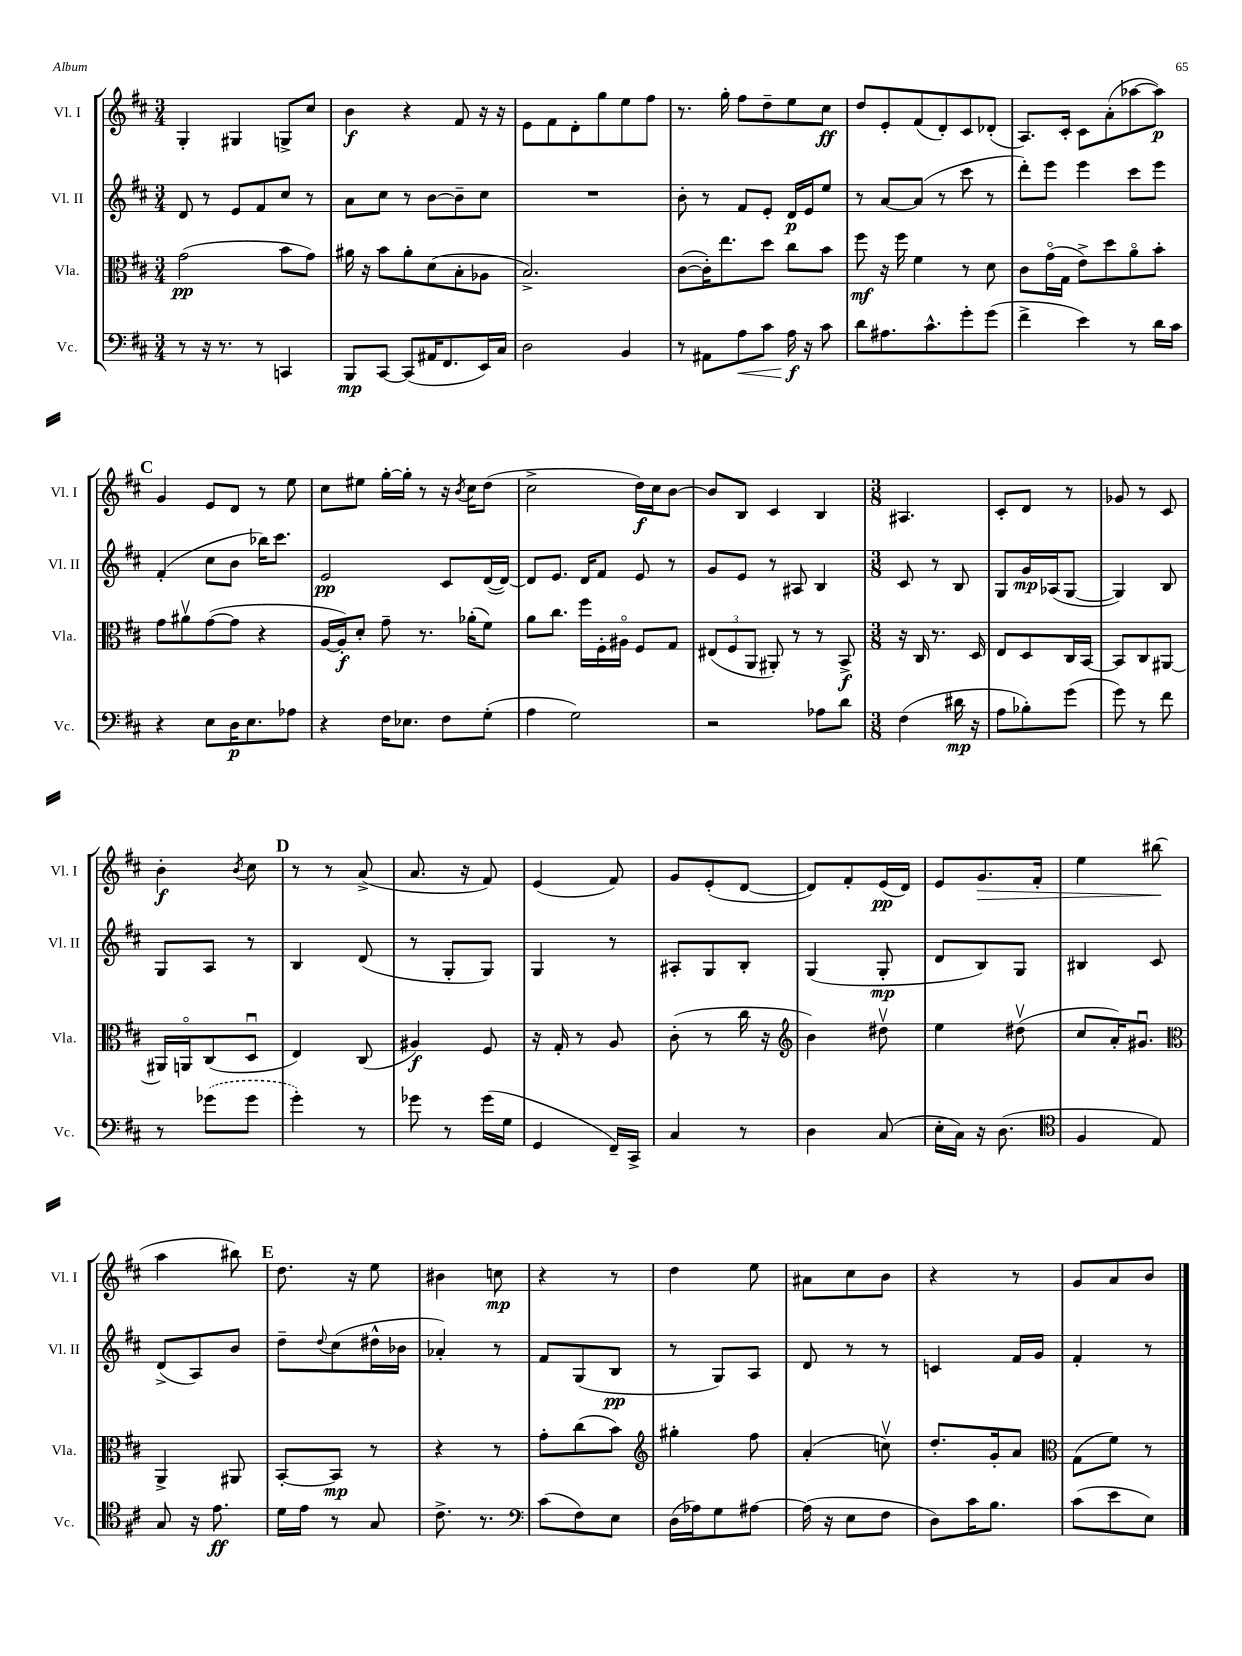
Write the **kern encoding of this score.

**kern	**dynam	**kern	**dynam	**kern	**dynam	**kern	**dynam
*part4	*part4	*part3	*part3	*part2	*part2	*part1	*part1
*staff4	*staff4	*staff3	*staff3	*staff2	*staff2	*staff1	*staff1
*I"Vc.	*	*I"Vla.	*	*I"Vl. II	*	*I"Vl. I	*
*I'Vc.	*	*I'Vla.	*	*I'Vl. II	*	*I'Vl. I	*
*clefF4	*	*clefC3	*	*clefG2	*	*clefG2	*
*k[f#c#]	*	*k[f#c#]	*	*k[f#c#]	*	*k[f#c#]	*
*M3/4	*	*M3/4	*	*M3/4	*	*M3/4	*
=15	=15	=15	=15	=15	=15	=15	=15
8r	.	(2g\	pp	8d/	.	4G'/	.
16r	.	.	.	8r	.	.	.
8.r	.	.	.	.	.	.	.
.	.	.	.	8e/L	.	4G#X/	.
8r	.	.	.	8f#/	.	.	.
4CCn/	.	8b\L	.	8cc#/J	.	8Gn^/L	.
.	.	8g\J)	.	8r	.	8cc#/J	.
=16	=16	=16	=16	=16	=16	=16	=16
8BBB/L	mp	16a#X\	.	8a\L	.	4b\	f
.	.	16r	.	.	.	.	.
[8CC#/J	.	8b\L	.	8cc#\J	.	.	.
(8CC#/L]	.	8a#'\	.	8r	.	4r	.
16AA#X/K	.	(8d\	.	[8b\L	.	.	.
8.FF#/	.	.	.	.	.	.	.
.	.	8B'\	.	8b~\]	.	8f#/	.
16EE/L)	.	8A-X\J	.	8cc#\J	.	16r	.
16C#/JJ	.	.	.	.	.	16r	.
=17	=17	=17	=17	=17	=17	=17	=17
2D\	.	2.B^/)	.	2.r	.	8e\L	.
.	.	.	.	.	.	8f#\	.
.	.	.	.	.	.	8d'\	.
.	.	.	.	.	.	8gg\	.
4BB/	.	.	.	.	.	8ee\	.
.	.	.	.	.	.	8ff#\J	.
=18	=18	=18	=18	=18	=18	=18	=18
8r	.	([8c#\L	.	8b'\	.	8.r	.
8AA#X\L	.	16c#'\K])	.	8r	.	.	.
.	.	8.ee\	.	.	.	16gg'\	.
!	!LO:HP:b	!	!	!	!	!	!
8A\	<	.	.	8f#/L	.	8ff#\L	.
8c#\J	.	8dd\J	.	8e'/J	.	8dd~\	.
16A\	f	8cc#\L	.	16d/LL	p	8ee\	.
16r	[	.	.	16e/J	.	.	.
8c#\	.	8b\J	.	8ee/J	.	8cc#\J	ff
=19	=19	=19	=19	=19	=19	=19	=19
8d\L	.	8ff#\	mf	8r	.	8dd/L	.
8.A#X\	.	16r	.	[8a/L	.	8e'/	.
.	.	16ff#\	.	.	.	.	.
.	.	4f#\	.	(8a/J]	.	(8f#/	.
8.c#^^\	.	.	.	.	.	.	.
.	.	.	.	8r	.	8d'/)	.
8g'\	.	8r	.	8ccc#\	.	8c#/	.
(8g\J	.	8d\	.	8r	.	(8d-X'/J	.
=20	=20	=20	=20	=20	=20	=20	=20
4f#^\	.	8c#\L	.	8ddd'\L)	.	8.A/L)	.
.	.	(16g\L	.	8eee\J	.	.	.
.	.	16G\JJ	.	.	.	16c#'/Jk	.
4e\)	.	8e^\L)	.	4eee\	.	8c#\L	.
.	.	8dd\	.	.	.	(8a'\	.
8r	.	8a\	.	8ccc#\L	.	[8aa-X\	.
16d\LL	.	8b'\J	.	8eee\J	.	8aa-\J])	p
16c#\JJ	.	.	.	.	.	.	.
!!LO:LB:g=z
!!LO:REH:place=s1:t=C
=21	=21	=21	=21	=21	=21	=21	=21
4r	.	8g\L	.	(4f#'/	.	4g/	.
.	.	8a#Xv\	.	.	.	.	.
8E\L	.	([8g\	.	8cc#\L	.	8e/L	.
16D\K	p	8g\J]	.	8b\J	.	8d/J	.
8.E\	.	.	.	.	.	.	.
.	.	4r	.	16bb-X\KL)	.	8r	.
.	.	.	.	8.ccc#\J	.	.	.
8A-X\J	.	.	.	.	.	8ee\	.
=22	=22	=22	=22	=22	=22	=22	=22
4r	.	[16A/LL	.	2e/	pp	8cc#\L	.
.	.	16A'/J])	f	.	.	.	.
.	.	8d'/J	.	.	.	8ee#X\J	.
16F#\KL	.	8g~\	.	.	.	[16gg'\LL	.
8.E-X\J	.	.	.	.	.	16gg'\JJ]	.
.	.	8.r	.	.	.	8r	.
8F#\L	.	.	.	8c#/L	.	16r	.
.	.	.	.	.	.	8qb/	.
.	.	(16a-X'\KL	.	.	.	16cc#\KL	.
(8G'\J	.	8f#\J)	.	([16d/L	.	(8dd\J	.
.	.	.	.	16d/JJ_)	.	.	.
=23	=23	=23	=23	=23	=23	=23	=23
4A\	.	8a\L	.	8d/L]	.	2cc#^\	.
.	.	8.cc#\J	.	8.e/J	.	.	.
2G\)	.	.	.	.	.	.	.
.	.	16ff#\LL	.	16d/KL	.	.	.
.	.	16F#'\	.	8f#/J	.	.	.
.	.	16A#X\JJ	.	.	.	.	.
.	.	8F#/L	.	8e/	.	16dd\LL)	f
.	.	.	.	.	.	16cc#\J	.
.	.	8G/J	.	8r	.	[8b\J	.
=24	=24	=24	=24	=24	=24	=24	=24
2r	.	(12E#X/L	.	8g/L	.	8b/L]	.
.	.	12F#/	.	.	.	.	.
.	.	.	.	8e/J	.	8B/J	.
.	.	12AA/J	.	.	.	.	.
.	.	8AA#X'/)	.	8r	.	4c#/	.
.	.	8r	.	8A#X/	.	.	.
8A-X\L	.	8r	.	4B/	.	4B/	.
8d\J	.	8BB^/	f	.	.	.	.
=25	=25	=25	=25	=25	=25	=25	=25
*M3/8	*	*M3/8	*	*M3/8	*	*M3/8	*
(4F#\	.	16r	.	8c#/	.	4.A#X/	.
.	.	16C#/	.	.	.	.	.
.	.	8.r	.	8r	.	.	.
16d#X\	mp	.	.	8B/	.	.	.
16r	.	16D/	.	.	.	.	.
=26	=26	=26	=26	=26	=26	=26	=26
8A\L	.	8E/L	.	8G/L	.	8c#'/L	.
8B-X'\)	.	8D/	.	16g/L	mp	8d/J	.
.	.	.	.	(16A-X/J	.	.	.
(8g\J	.	16C#/L	.	[8G/J	.	8r	.
.	.	[16BB/JJ	.	.	.	.	.
=27	=27	=27	=27	=27	=27	=27	=27
8g\)	.	8BB/L]	.	4G/])	.	8g-X/	.
8r	.	8C#/	.	.	.	8r	.
8f#\	.	[8AA#X/J	.	8B/	.	8c#/	.
!!LO:LB:g=z
=28	=28	=28	=28	=28	=28	=28	=28
8r	.	16AA#X/LL]	.	8G/L	.	4b'\	f
.	.	16AAn/J	.	.	.	.	.
(8g-X\L	.	(8C#/	.	8A/J	.	.	.
.	.	.	.	.	.	8qb/	.
8g-\J	.	8Du/J	.	8r	.	8cc#\	.
!!LO:REH:place=s1:t=D
=29	=29	=29	=29	=29	=29	=29	=29
4g'\)	.	4E/)	.	4B/	.	8r	.
.	.	.	.	.	.	8r	.
8r	.	(8C#/	.	(8d/	.	(8a^/	.
=30	=30	=30	=30	=30	=30	=30	=30
8g-X\	.	4A#X/)	f	8r	.	8.a/	.
8r	.	.	.	8G'/L	.	.	.
.	.	.	.	.	.	16r	.
(16g-\LL	.	8F#/	.	8G/J)	.	8f#/)	.
16G\JJ	.	.	.	.	.	.	.
=31	=31	=31	=31	=31	=31	=31	=31
4GG/	.	16r	.	4G/	.	(4e/	.
.	.	16G'/	.	.	.	.	.
.	.	8r	.	.	.	.	.
16FF#~/LL)	.	8A/	.	8r	.	8f#/)	.
16CC#^/JJ	.	.	.	.	.	.	.
=32	=32	=32	=32	=32	=32	=32	=32
4C#/	.	(8c#'\	.	8A#X'/L	.	8g/L	.
.	.	8r	.	8G/	.	(8e'/	.
8r	.	16cc#\	.	8B'/J	.	[8d/J	.
.	.	16r	.	.	.	.	.
=33	=33	=33	=33	=33	=33	=33	=33
*	*	*clefG2	*	*	*	*	*
4D\	.	4b\)	.	(4G/	.	8d/L])	.
.	.	.	.	.	.	8f#'/	.
(8C#/	.	8dd#Xv\	.	8G'/	mp	(16e/L	pp
.	.	.	.	.	.	16d/JJ)	.
=34	=34	=34	=34	=34	=34	=34	=34
16E'\LL	.	4ee\	.	8d/L	.	8e/L	.
16C#\JJ)	.	.	.	.	.	.	.
!	!	!	!	!	!	!	!LO:HP:b
16r	.	.	.	8B/)	.	8.g/	>
(8.D\	.	.	.	.	.	.	.
.	.	(8dd#Xv\	.	8G/J	.	.	.
.	.	.	.	.	.	16f#'/Jk	.
=35	=35	=35	=35	=35	=35	=35	=35
*clefC4	*	*	*	*	*	*	*
4F#/	.	8cc#/L	.	4B#X/	.	4ee\	.
.	.	16a'/K)	.	.	.	.	.
.	.	8.g#Xu/J	.	.	.	.	.
8E/)	.	.	.	8c#/	.	(8bb#X\	.
.	.	.	.	.	.	.	]
!!LO:LB:g=z
=36	=36	=36	=36	=36	=36	=36	=36
*	*	*clefC3	*	*	*	*	*
8G/	.	4AA^/	.	(8d^/L	.	4aa\	.
16r	.	.	.	8A/)	.	.	.
8.e\	ff	.	.	.	.	.	.
.	.	8AA#X/	.	8b/J	.	8bb#X\)	.
!!LO:REH:place=s1:t=E
=37	=37	=37	=37	=37	=37	=37	=37
16d\LL	.	[8BB'/L	.	8dd~\L	.	8.dd\	.
16e\JJ	.	.	.	.	.	.	.
.	.	.	.	8qqdd/	.	.	.
8r	.	8BB/J]	mp	(8cc#\	.	.	.
.	.	.	.	.	.	16r	.
8G/	.	8r	.	16dd#X^^\L	.	8ee\	.
.	.	.	.	16b-X\JJ	.	.	.
=38	=38	=38	=38	=38	=38	=38	=38
8.c#^\	.	4r	.	4a-X'/)	.	4b#X\	.
8.r	.	.	.	.	.	.	.
.	.	8r	.	8r	.	8ccn\	mp
=39	=39	=39	=39	=39	=39	=39	=39
*clefF4	*	*	*	*	*	*	*
(8c#\L	.	8g'\L	.	8f#/L	.	4r	.
8F#\)	.	(8cc#\	.	(8G/	.	.	.
8E\J	.	8b\J)	.	8B/J	pp	8r	.
=40	=40	=40	=40	=40	=40	=40	=40
*	*	*clefG2	*	*	*	*	*
(16D\LL	.	4gg#X'\	.	8r	.	4dd\	.
16A-X\J)	.	.	.	.	.	.	.
8G\	.	.	.	8G/L)	.	.	.
[8A#X\J	.	8ff#\	.	8A/J	.	8ee\	.
=41	=41	=41	=41	=41	=41	=41	=41
(16A#\]	.	(4a'/	.	8d/	.	8a#X\L	.
16r	.	.	.	.	.	.	.
8E\L	.	.	.	8r	.	8cc#\	.
8F#\J	.	8ccnv\)	.	8r	.	8b\J	.
=42	=42	=42	=42	=42	=42	=42	=42
8D\L)	.	8.dd'/L	.	4cn/	.	4r	.
16c#\K	.	.	.	.	.	.	.
8.B\J	.	16g'/k	.	.	.	.	.
.	.	8a/J	.	16f#/LL	.	8r	.
.	.	.	.	16g/JJ	.	.	.
=43	=43	=43	=43	=43	=43	=43	=43
*	*	*clefC3	*	*	*	*	*
(8c#\L	.	(8G\L	.	4f#'/	.	8g/L	.
8e\	.	8f#\J)	.	.	.	8a/	.
8E\J)	.	8r	.	8r	.	8b/J	.
==	==	==	==	==	==	==	==
*-	*-	*-	*-	*-	*-	*-	*-
